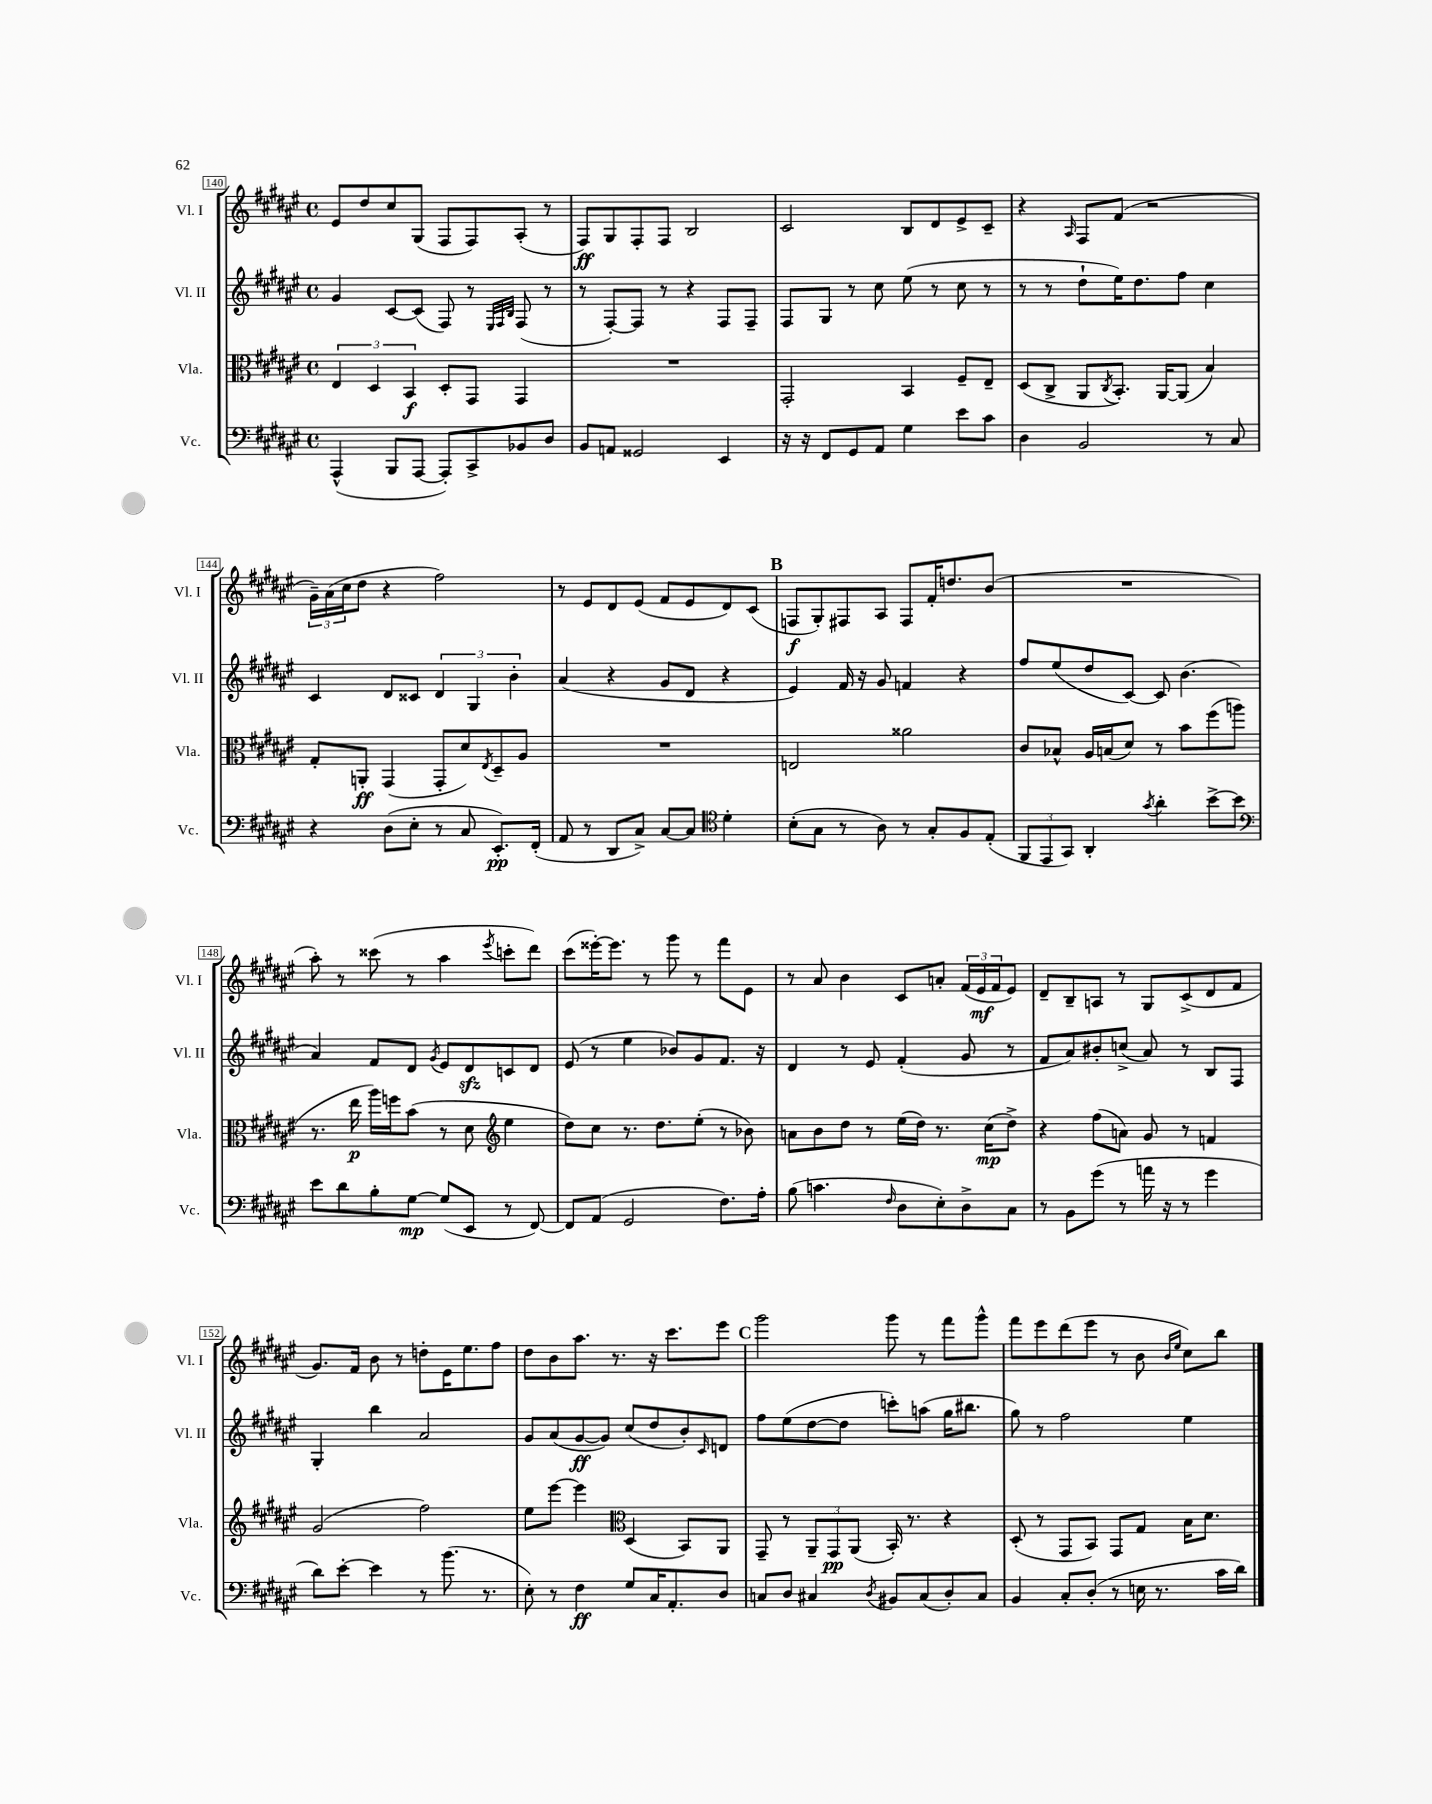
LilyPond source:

<<
\new StaffGroup <<
\new Staff = "s0" \with { instrumentName = "Vl. I" shortInstrumentName = "Vl. I" } {
    \clef treble \key fis \major \defaultTimeSignature \time 4/4
    eis'8 dis''8 cis''8 gis8( fis8 fis8) ais8-.( r8 |
    fis8\ff) gis8 fis8-. fis8 b2 |
    cis'2 b8 dis'8 eis'8-> cis'8-- |
    r4 \grace { ais16 } fis8 fis'8( r2 |
    \tuplet 3/2 { gis'16--) ais'16( cis''16 } dis''8 r4 fis''2) |
    r8 eis'8 dis'8 eis'8( fis'8 eis'8 dis'8) cis'8( |
    \mark \markup { \bold "B" } f8\f gis8-.) fis8 ais8 fis8 fis'16-. d''8. b'8( |
    R1 |
    ais''8-.) r8 cisis'''8( r8 ais''4 \acciaccatura { eis'''8 } c'''8-. dis'''8) |
    cis'''8( eisis'''16~-.) eisis'''8. r8 gis'''8 r8 fis'''8 eis'8 |
    r8 ais'8 b'4 cis'8 a'8-. \tuplet 3/2 { fis'16( eis'16\mf fis'16 } eis'8) |
    dis'8-- b8-- a8 r8 gis8 cis'8->( dis'8 fis'8 |
    gis'8.) fis'16 b'8 r8 d''8-. eis'16 eis''8. fis''8 |
    dis''8 b'8 ais''8. r8. r16 cis'''8. eis'''8 |
    \mark \markup { \bold "C" } gis'''2 gis'''8 r8 fis'''8 gis'''8-^ |
    fis'''8 eis'''8 dis'''8( eis'''8 r8 b'8 \grace { b'16 eis''16 } cis''8) b''8 \bar "|." |
}
\new Staff = "s1" \with { instrumentName = "Vl. II" shortInstrumentName = "Vl. II" } {
    \clef treble \key fis \major \defaultTimeSignature \time 4/4
    gis'4 cis'8~ cis'8( fis8) r8 \grace { eis32 fis32 b32 } fis8( r8 |
    r8 fis8~-.) fis8 r8 r4 fis8 fis8-- |
    fis8 gis8 r8 cis''8 eis''8( r8 cis''8 r8 |
    r8 r8 dis''8-! eis''16) dis''8. fis''8 cis''4 |
    cis'4 dis'8 cisis'8 \tuplet 3/2 { dis'4 gis4 b'4-. } |
    ais'4( r4 gis'8 dis'8 r4 |
    \mark \markup { \bold "B" } eis'4) fis'16 r16 gis'8 f'4 r4 |
    fis''8 eis''8( dis''8 cis'8~) cis'8 b'4.( |
    ais'4) fis'8 dis'8 \acciaccatura { gis'8 } eis'8 dis'8\sfz c'8 dis'8 |
    eis'8( r8 eis''4 bes'8) gis'8 fis'8. r16 |
    dis'4 r8 eis'8 fis'4-.( gis'8 r8 |
    fis'8 ais'8) bis'8-. c''8->( ais'8) r8 b8 fis8 |
    gis4-. b''4 ais'2 |
    gis'8 ais'8( gis'8~\ff gis'8) cis''8( dis''8 b'8-.) \grace { cis'16 } d'8 |
    \mark \markup { \bold "C" } fis''8 eis''8( dis''8~ dis''8 c'''8-.) a''8( gis''16 bis''8. |
    gis''8) r8 fis''2 eis''4 \bar "|." |
}
\new Staff = "s2" \with { instrumentName = "Vla." shortInstrumentName = "Vla." } {
    \clef alto \key fis \major \defaultTimeSignature \time 4/4
    \tuplet 3/2 { eis4 dis4 b,4\f } dis8-. gis,8 gis,4 |
    R1 |
    gis,2-. b,4 fis8-- eis8-- |
    dis8( cis8-> ais,8 \acciaccatura { cis8 } b,8.-.) ais,16~ ais,8( b4) |
    gis8-. a,8-.\ff gis,4( gis,8-. dis'8) \acciaccatura { eis8 } dis8-- ais8 |
    R1 |
    \mark \markup { \bold "B" } e2 aisis'2 |
    cis'8 bes8-^ ais16 b16( dis'8) r8 b'8 fis''8( a''8 |
    r8. eis''16\p ais''16) f''16 b'8( r8 dis'8 \clef treble eis''4 |
    dis''8) cis''8 r8. dis''8. eis''8-.( r8 bes'8) |
    a'8 b'8 dis''8 r8 eis''16( dis''16) r8. cis''16\mp( dis''8->) |
    r4 fis''8( a'8) gis'8 r8 f'4 |
    gis'2( fis''2) |
    eis''8 eis'''8~ eis'''4 \clef alto dis4( b,8) ais,8 |
    \mark \markup { \bold "C" } gis,8-- r8 \tuplet 3/2 { ais,8-- gis,8\pp ais,8( } b,16-.) r8. r4 |
    dis8-.( r8 gis,8 b,8) gis,8 gis8 b16 dis'8. \bar "|." |
}
\new Staff = "s3" \with { instrumentName = "Vc." shortInstrumentName = "Vc." } {
    \clef bass \key fis \major \defaultTimeSignature \time 4/4
    ais,,4-^( b,,8 ais,,8~ ais,,8-.) cis,8-> bes,8 dis8 |
    b,8 a,8 gisis,2 eis,4 |
    r16 r16 fis,8 gis,8 ais,8 gis4 eis'8 cis'8 |
    dis4 b,2 r8 cis8 |
    r4 dis8( eis8-. r8 cis8 eis,8.-.\pp) fis,16-.( |
    ais,8 r8 dis,8 cis8->) cis8~ cis8 \clef tenor dis'4-. |
    \mark \markup { \bold "B" } b8-.( gis8 r8 ais8) r8 gis8-. fis8 eis8-.( |
    \tuplet 3/2 { fis,8 eis,8 gis,8) } ais,4-. \acciaccatura { gis'8 } ais'4-. b'8~-> b'8 |
    \clef bass eis'8 dis'8 b8-. gis8~\mp gis8( eis,8 r8 fis,8~) |
    fis,8 ais,8( gis,2 fis8.) ais16-. |
    b8( c'4. \grace { fis16 } dis8 eis8-.) dis8-> cis8 |
    r8 b,8 gis'8( r8 a'16 r16 r8 gis'4 |
    dis'8) eis'8~-. eis'4 r8 b'8.( r8. |
    eis8-.) r8 fis4\ff gis8 cis16 ais,8.-. dis8 |
    \mark \markup { \bold "C" } c8 dis8 cis4 \acciaccatura { dis8 } bis,8 cis8( dis8-.) cis8 |
    b,4 cis8-. dis8-.( r8 e16 r8. cis'16 dis'16) \bar "|." |
}
>>
>>
\layout { \context { \Score currentBarNumber = #140 \override BarNumber.stencil = #(make-stencil-boxer 0.1 0.3 ly:text-interface::print) } }
